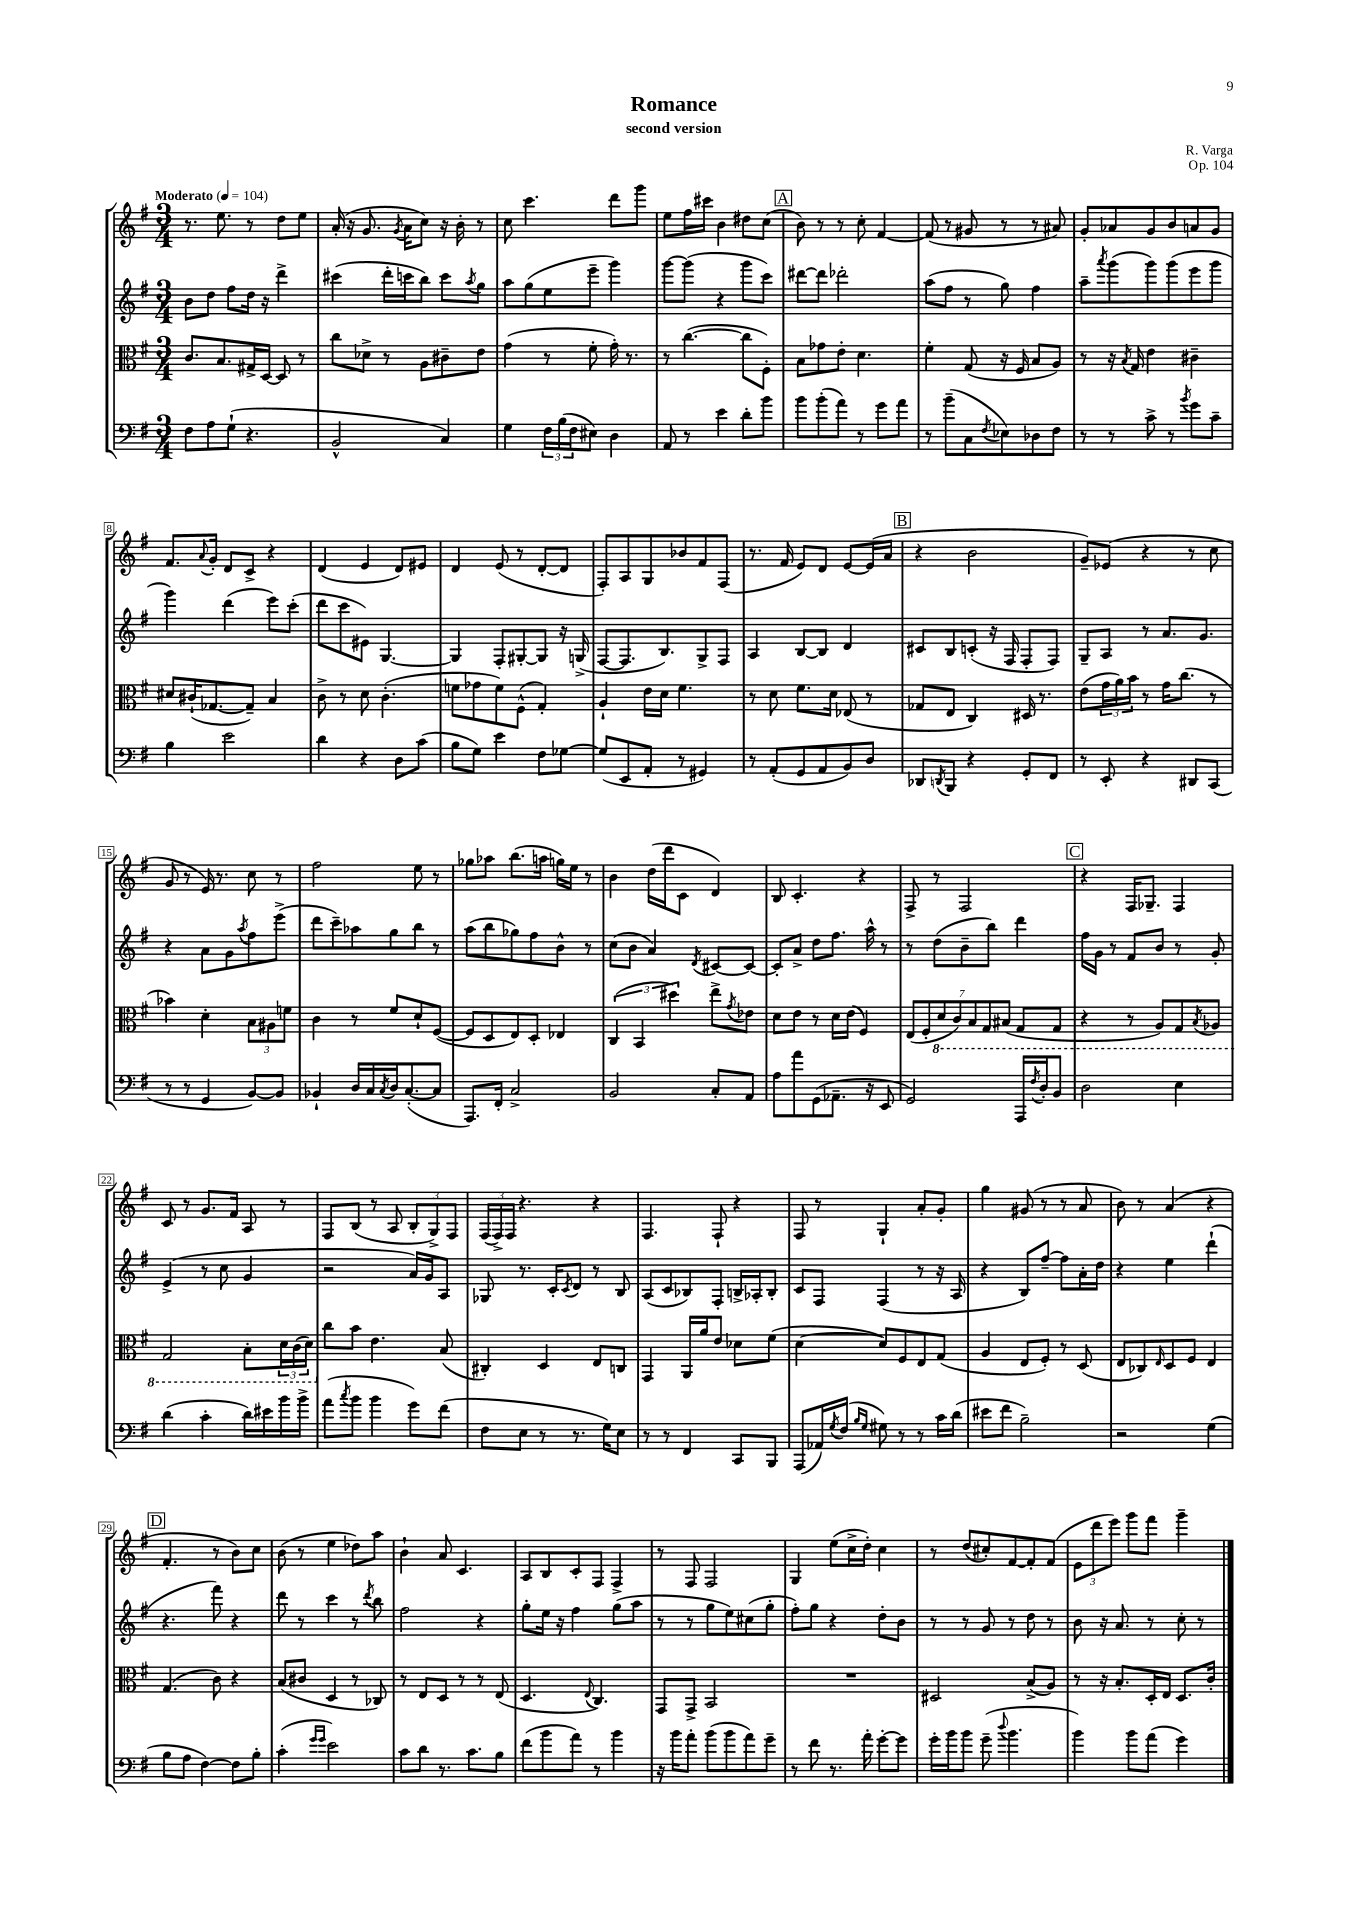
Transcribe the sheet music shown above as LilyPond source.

\header { title = "Romance" composer = "R. Varga" subtitle = "second version" opus = "Op. 104" }
<<
\new StaffGroup <<
\new Staff = "s0" {
    \clef treble \key g \major \numericTimeSignature \time 3/4 \tempo "Moderato" 4 = 104
    r8. e''8. r8 d''8 e''8 |
    a'16-.( r16 g'8. \acciaccatura { g'8 } a'16 c''8) r16 b'16-. r8 |
    c''8 c'''4. d'''8 g'''8 |
    e''8 fis''16 cis'''16 b'4 dis''8 c''8( |
    \mark \markup { \box "A" } b'8) r8 r8 c''8-. fis'4~ |
    fis'8( r8 gis'8 r8 r8 ais'8) |
    g'8-. aes'8 g'8 b'8 a'8 g'8 |
    fis'8. \appoggiatura { a'8 } g'16-. d'8 c'8-> r4 |
    d'4( e'4 d'8) eis'8 |
    d'4 e'8( r8 d'8~-. d'8 |
    fis8-.) a8 g8 bes'8 fis'8 fis8( |
    r8. fis'16 e'8) d'8 e'8~ e'16( a'16 |
    \mark \markup { \box "B" } r4 b'2 |
    g'8--) ees'8( r4 r8 c''8 |
    g'8 r8 e'16) r8. c''8 r8 |
    fis''2 e''8 r8 |
    ges''8 aes''8 b''8.( a''16 g''16) e''16 r8 |
    b'4 d''16( d'''16 c'8 d'4) |
    b8 c'4.-. r4 |
    fis8-> r8 fis2 |
    \mark \markup { \box "C" } r4 fis16 ges8.-- fis4 |
    c'8 r8 g'8. fis'16 a8 r8 |
    fis8 b8( r8 a8 \tuplet 3/2 { b8-. g8->) fis8 } |
    \tuplet 3/2 { fis16( fis16->) fis16 } r4. r4 |
    fis4. fis8-! r4 |
    fis8 r8 g4-! a'8-. g'8-. |
    g''4 gis'8( r8 r8 a'8 |
    b'8) r8 a'4( r4 |
    \mark \markup { \box "D" } fis'4.-. r8 b'8) c''8 |
    b'8( r8 e''4 des''8) a''8 |
    b'4-! a'8 c'4. |
    a8 b8 c'8-. fis8 fis4-> |
    r8 fis8 fis2 |
    g4 e''8( c''16-> d''16-.) c''4 |
    r8 d''8( cis''8-.) fis'8~ fis'8-. fis'8( |
    \tuplet 3/2 { e'8 d'''8 e'''8) } g'''8 fis'''8 g'''4-- \bar "|." |
}
\new Staff = "s1" {
    \clef treble \key g \major \numericTimeSignature \time 3/4
    b'8 d''8 fis''8 d''16 r16 d'''4-> |
    cis'''4( d'''16-. c'''16 b''8) c'''8 \acciaccatura { a''8 } g''8 |
    a''8 g''8( e''8 e'''8-- g'''4) |
    g'''8~ g'''8( r4 g'''8 c'''8) |
    \mark \markup { \box "A" } dis'''8~ dis'''8 des'''2-. |
    a''8( fis''8 r8 g''8) fis''4 |
    a''8-- \acciaccatura { a'''8 } g'''8( g'''8) g'''8( e'''8 g'''8 |
    g'''4) d'''4( e'''8) c'''8-.( |
    d'''8 c'''8 eis'8) g4.~ |
    g4 fis8-. gis8~-. gis8 r16 g16->( |
    fis8~ fis8. b8.) g8-> fis8 |
    a4 b8~ b8 d'4 |
    \mark \markup { \box "B" } cis'8 b8 c'8-.( r16 fis16 fis8-. fis8) |
    g8-- a8 r8 a'8. g'8. |
    r4 a'8 g'8 \acciaccatura { a''8 } fis''8 e'''8->( |
    d'''8 c'''8--) aes''8 g''8 b''8 r8 |
    a''8( b''8 ges''8) fis''8 b'8-^ r8 |
    c''8( b'8 a'4) \acciaccatura { d'8 } cis'8~ cis'8~ |
    cis'8-. a'8-> d''8 fis''8. a''16-^ r8 |
    r8 d''8( b'8-- b''8) d'''4 |
    \mark \markup { \box "C" } fis''16 g'16 r8 fis'8 b'8 r8 g'8-. |
    e'4->( r8 c''8 g'4 |
    r2 a'16) g'16 a8 |
    ges8 r8. c'16-. \acciaccatura { c'8 } d'8 r8 b8 |
    a8( c'8 bes8) fis8-. b16-> aes16-. b8-. |
    c'8 fis8 fis4( r8 r16 a16 |
    r4 b8) fis''8~-- fis''8 a'16-. d''16 |
    r4 e''4 d'''4-!( |
    \mark \markup { \box "D" } r4. fis'''8) r4 |
    d'''8 r8 c'''4 r8 \acciaccatura { d'''8 } b''8 |
    fis''2 r4 |
    g''8-. e''16 r16 fis''4 g''8( a''8 |
    r8 r8 g''8 e''8) cis''8( g''8-. |
    fis''8-.) g''8 r4 d''8-. b'8 |
    r8 r8 g'8 r8 d''8 r8 |
    b'8 r16 a'8. r8 c''8-. r8 \bar "|." |
}
\new Staff = "s2" {
    \clef alto \key g \major \numericTimeSignature \time 3/4
    c'8. b8. gis16-> d16~ d8 r8 |
    c''8 des'8-> r8 a8 cis'8-- e'8 |
    g'4( r8 fis'8-. g'16-.) r8. |
    r8 c''4.~( c''8 fis8-.) |
    \mark \markup { \box "A" } b8 ges'8 e'8-. d'4. |
    fis'4-. g8( r16 fis16 b8 a8) |
    r8 r16 \acciaccatura { b8 } g16 e'4 cis'4-- |
    dis'8 cis'16-!( ges8.~ ges8--) b4 |
    c'8-> r8 d'8 c'4.-.( |
    f'8 ges'8 f'8) fis8-^( g4-.) |
    a4-! e'16 d'16 fis'4. |
    r8 d'8 fis'8. d'16 ees8( r8 |
    \mark \markup { \box "B" } ges8 e8 c4) dis16 r8. |
    e'8( \tuplet 3/2 { g'16 a'16) b'16 } r8 g'16 c''8.( r8 |
    bes'4) d'4-. \tuplet 3/2 { b8 ais8 f'8 } |
    c'4 r8 fis'8 d'8-! fis8~( |
    fis8 d8 e8) d8-. ees4 |
    \tuplet 3/2 { c4( b,4 dis''4) } e''8-> \acciaccatura { g'8 } ees'8 |
    d'8 e'8 r8 d'16 e'16( fis4) |
    \tuplet 7/4 { e8( fis8-. \ottava #-1 d8 c8) b,8 g,8 bis,8( } g,8 g,8 |
    \mark \markup { \box "C" } r4 r8 a,8) g,8 \acciaccatura { b,8 } aes,8 |
    g,2 b,8-. \tuplet 3/2 { d16 c16( d16) \ottava #0 } |
    c''8 b'8 e'4. b8( |
    cis4-.) d4 e8 c8 |
    g,4 a,16 a'16 e'8 des'8 fis'8( |
    d'4~ d'8) fis8 e8 g8( |
    a4 e8 fis8-.) r8 d8( |
    e8 ces8) \grace { e16 } d8 fis8 e4 |
    \mark \markup { \box "D" } g4.( c'8) r4 |
    b8( cis'8 d4 r8 ces8) |
    r8 e8 d8 r8 r8 e8( |
    d4. \appoggiatura { e8 } c4.) |
    g,8 g,8-> b,2 |
    R2. |
    dis2 b8->( a8) |
    r8 r16 b8.-. d16-. e16 d8. c'16-. \bar "|." |
}
\new Staff = "s3" {
    \clef bass \key g \major \numericTimeSignature \time 3/4
    fis8 a8 g8-!( r4. |
    b,2-^ c4) |
    g4 \tuplet 3/2 { fis16 b16( fis16 } eis8) d4 |
    a,8 r8 e'4 d'8-. b'8 |
    \mark \markup { \box "A" } b'8 b'8-.( a'8) r8 g'8 a'8 |
    r8 b'8--( c8 \acciaccatura { fis8 } ees8) des8 fis8 |
    r8 r8 c'8-> r8 \acciaccatura { b'8 } g'8 c'8-- |
    b4 e'2 |
    d'4 r4 d8 c'8( |
    b8 g8) e'4 fis8 ges8~ |
    ges8( e,8 a,8-. r8 gis,4) |
    r8 a,8-.( g,8 a,8 b,8) d8 |
    \mark \markup { \box "B" } des,8 \acciaccatura { d,8 } b,,8 r4 g,8-. fis,8 |
    r8 e,8-. r4 dis,8 c,8( |
    r8 r8 g,4 b,8~) b,8 |
    bes,4-! d16 c16 \acciaccatura { c8 } d16 c8.~-.( c8 |
    a,,8.) fis,16-. c2-> |
    b,2 c8-. a,8 |
    a8 a'8 g,8( aes,8.-- r16 e,8 |
    g,2) a,,16 \acciaccatura { fis8 } d16-. b,8 |
    \mark \markup { \box "C" } d2 e4 |
    d'4( c'4-. d'16) eis'16 b'16 b'16-> |
    a'8( \acciaccatura { c''8 } b'8 b'4 g'8) fis'8( |
    fis8 e8 r8 r8. g16) e8 |
    r8 r8 fis,4 c,8 b,,8 |
    a,,8( aes,16) \acciaccatura { g8 } fis16( \grace { b16 g16 } gis8) r8 r8 c'16 d'16( |
    eis'8 fis'8 b2--) |
    r2 g4( |
    \mark \markup { \box "D" } b8 a8 fis4~) fis8 b8-. |
    c'4-.( \grace { g'16 g'16 } e'2) |
    c'8 d'8 r8. c'8. b8 |
    fis'8( b'8 a'8) r8 b'4 |
    r16 b'16 a'8-. b'8( b'8 a'8) g'8-- |
    r8 fis'8 r8. a'16-. g'8~-. g'8 |
    g'16-. b'16 b'8 g'8--( \appoggiatura { d''8 } b'4. |
    b'4) b'8 a'8( g'4) \bar "|." |
}
>>
>>
\layout { \context { \Score \override BarNumber.stencil = #(make-stencil-boxer 0.1 0.3 ly:text-interface::print) } }
